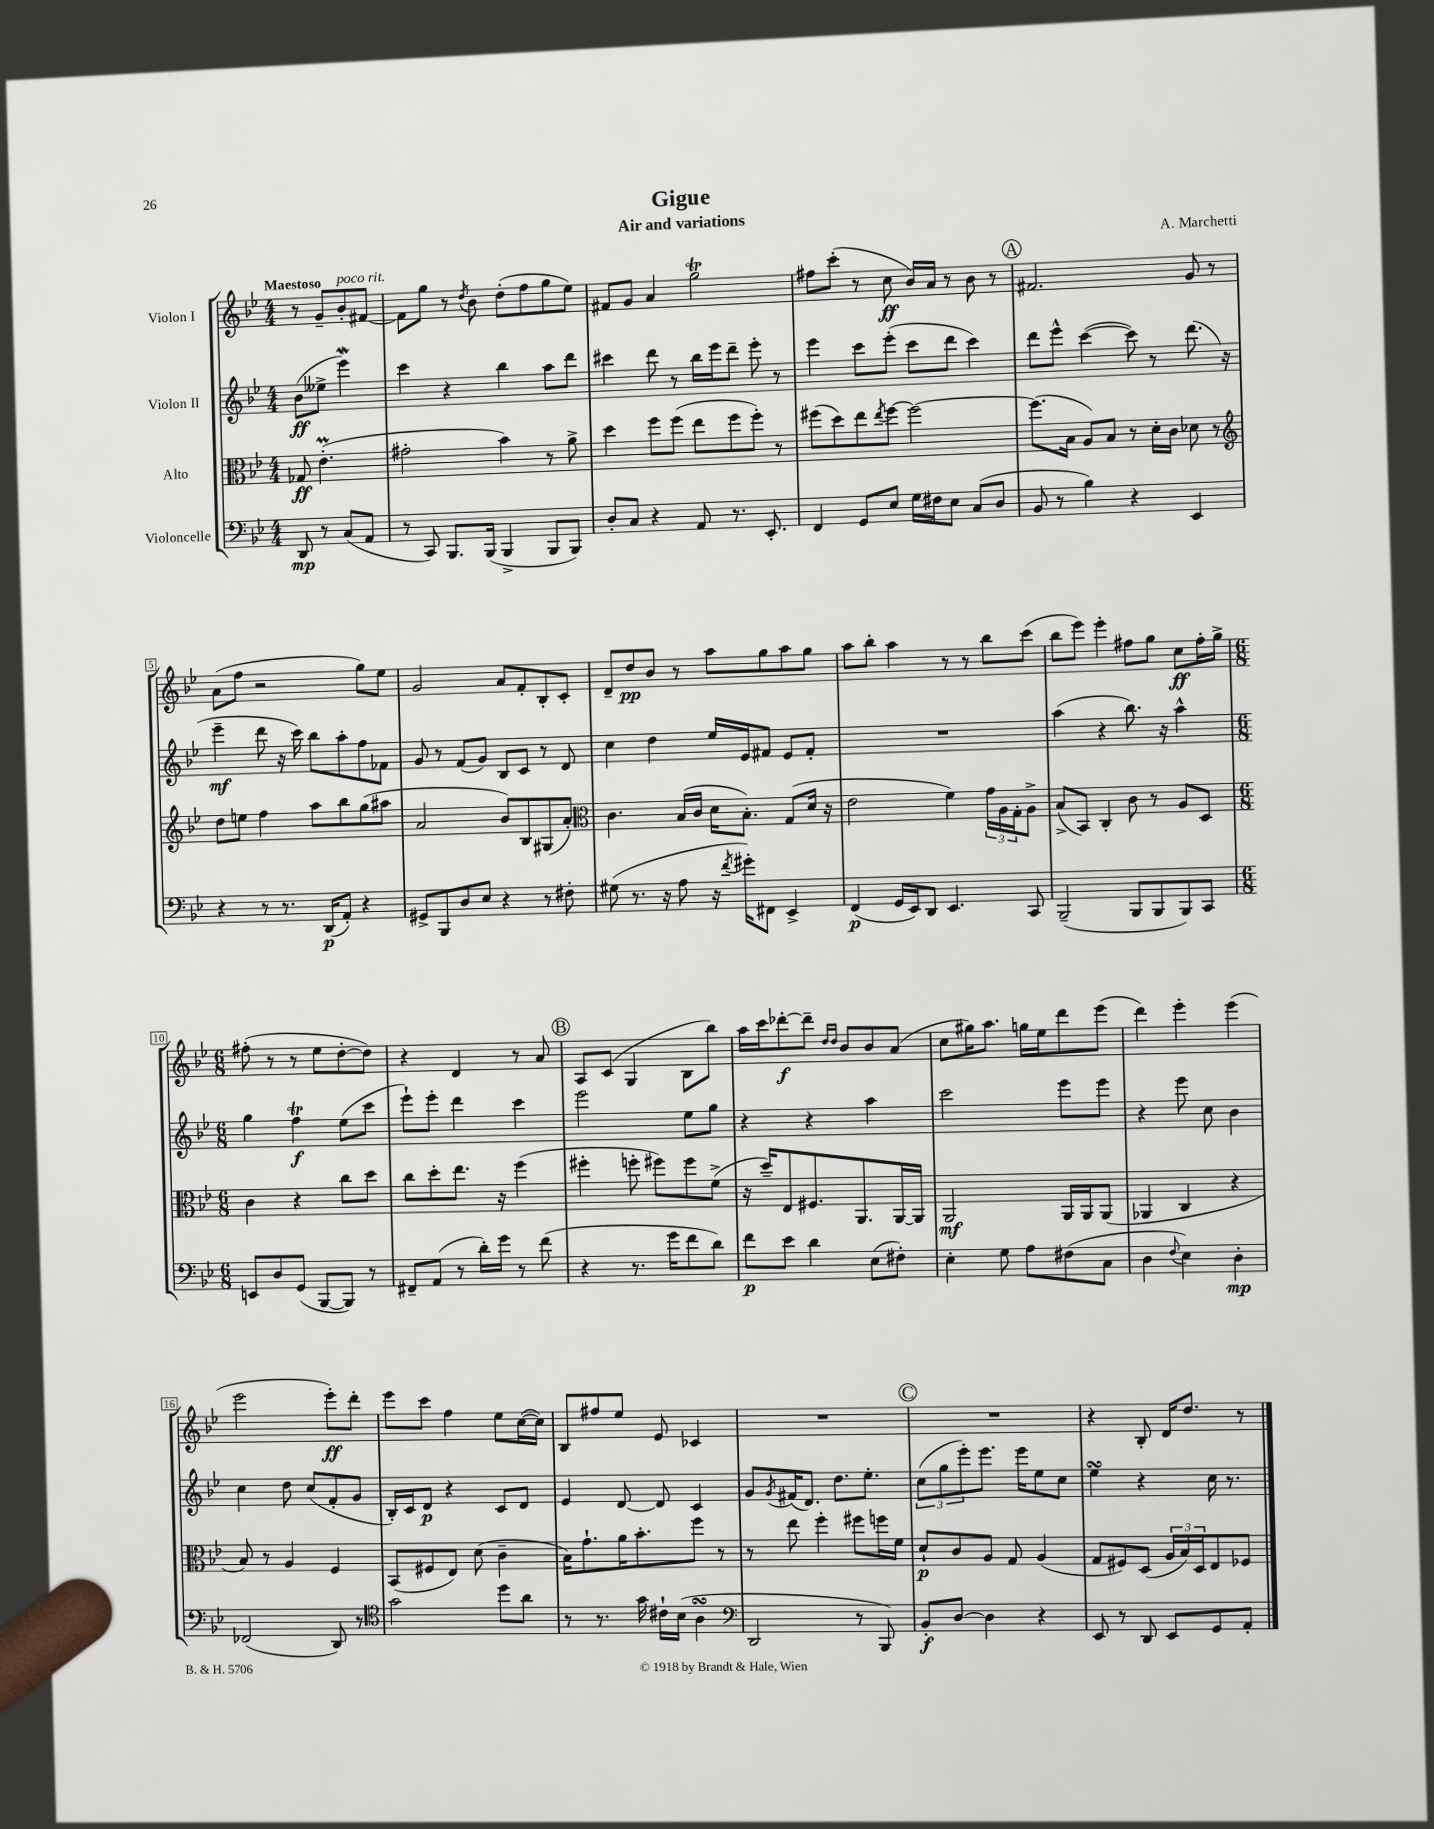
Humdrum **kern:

**kern	**dynam	**kern	**dynam	**kern	**dynam	**kern	**dynam
*part4	*part4	*part3	*part3	*part2	*part2	*part1	*part1
*staff4	*staff4	*staff3	*staff3	*staff2	*staff2	*staff1	*staff1
*I"Violoncelle	*	*I"Alto	*	*I"Violon II	*	*I"Violon I	*
*clefF4	*	*clefC3	*	*clefG2	*	*clefG2	*
*k[b-e-]	*	*k[b-e-]	*	*k[b-e-]	*	*k[b-e-]	*
*M4/4	*	*M4/4	*	*M4/4	*	*M4/4	*
=	=	=	=	=	=	=	=
!	!	!	!	!	!	!LO:TX:a:B:t=Maestoso	!
8DD/	mp	8G-X/	ff	(8b-\L	ff	8r	.
8r	.	(4.e-M'\	.	8ee--X^\J	.	8g~/L	.
!	!	!	!	!	!	!LO:TX:a:i:t=poco rit.	!
(8C/L	.	.	.	4eee-w\)	.	8b-'/	.
8AA/J	.	.	.	.	.	[8f#X/J	.
=1	=1	=1	=1	=1	=1	=1	=1
8r	.	2g#X'\	.	4ccc\	.	8f#\L]	.
8CC/)	.	.	.	.	.	8gg\J	.
8.BBB-/L	.	.	.	4r	.	8r	.
.	.	.	.	.	.	8qdd/	.
.	.	.	.	.	.	8b-\	.
(16BBB-/Jk	.	.	.	.	.	.	.
4BBB-^/	.	4b-\)	.	4bb-\	.	(8dd'\L	.
.	.	.	.	.	.	8ff\	.
8BBB-/L	.	8r	.	8aa\L	.	8gg\	.
8BBB-/J)	.	8a^\	.	8ddd\J	.	8ee-\J)	.
=2	=2	=2	=2	=2	=2	=2	=2
8D'/L	.	4dd\	.	4ccc#X\	.	8f#X/L	.
8C/J	.	.	.	.	.	8g/J	.
4r	.	8ff\L	.	8ddd\	.	4a/	.
.	.	(8ff\J	.	8r	.	.	.
8AA/	.	8ee-\L	.	16bb-\LL	.	2ggT\	.
.	.	.	.	16eee-\J	.	.	.
8.r	.	8ff\	.	8ddd~\J	.	.	.
.	.	8ff'\J)	.	8eee-'\	.	.	.
8.EE-'/	.	.	.	.	.	.	.
.	.	8r	.	8r	.	.	.
=3	=3	=3	=3	=3	=3	=3	=3
4FF/	.	(8ff#X\L	.	4eee-\	.	8ff#X\L	.
.	.	8dd\)	.	.	.	(8ccc'\J	.
8GG/L	.	8ee-\	.	8ccc\L	.	8r	.
.	.	8qee-/	.	.	.	.	.
8E-/J	.	[8ff#\J	.	(8eee-'\J	.	8cc\	ff
16G\LL	.	2ff#\_	.	8ccc\L	.	16b-/LL)	.
16F#X\J	.	.	.	.	.	16a/JJ	.
8E-\J	.	.	.	8ddd\J	.	8r	.
(8C/L	.	.	.	4ccc\)	.	8b-\	.
8D/J	.	.	.	.	.	8r	.
!!LO:REH:place=s1:t=A
=4	=4	=4	=4	=4	=4	=4	=4
8BB-/	.	(8.ff#\L]	.	8ddd\L	.	2.f#X/	.
8r	.	.	.	8eee-^^\J	.	.	.
.	.	16B-\Jk	.	.	.	.	.
4B-\)	.	8A/L)	.	([4ccc\	.	.	.
.	.	8B-/J	.	.	.	.	.
4r	.	8r	.	8ccc\])	.	.	.
.	.	16d'\LL	.	8r	.	.	.
.	.	16c\JJ	.	.	.	.	.
4EE-/	.	8d-X\	.	(8.ddd\	.	8g/	.
.	.	8r	.	.	.	8r	.
.	.	.	.	16r	.	.	.
!!LO:LB:g=z
=5	=5	=5	=5	=5	=5	=5	=5
*	*	*clefG2	*	*	*	*	*
4r	.	8dd\L	.	4eee-~\	mf	(8a\L	.
.	.	8een\J	.	.	.	8ff\J	.
8r	.	4ff\	.	8ddd\	.	2r	.
8.r	.	.	.	16r	.	.	.
.	.	.	.	16ccc\)	.	.	.
.	.	8aa\L	.	8bb-\L	.	.	.
(16DD/KL	p	.	.	.	.	.	.
8AA'/J)	.	8bb-\	.	8aa'\	.	.	.
4r	.	(8gg\	.	8ff\	.	8gg\L)	.
.	.	8aa#X\J	.	8f-X\J	.	8ee-\J	.
=6	=6	=6	=6	=6	=6	=6	=6
8GG#X^/L	.	2a/	.	8g/	.	2g/	.
8BBB-/	.	.	.	8r	.	.	.
8D/	.	.	.	(8f/L	.	.	.
8E-/J	.	.	.	8g/J)	.	.	.
4r	.	8b-/L)	.	8B-/L	.	8a/L	.
.	.	8B-/	.	8c/J	.	8f'/	.
8r	.	(8G#X/	.	8r	.	8B-'/	.
8F#X'\	.	8a'/J)	.	8d/	.	8c'/J	.
=7	=7	=7	=7	=7	=7	=7	=7
*	*	*clefC3	*	*	*	*	*
(8G#X\	.	4.c\	.	4cc\	.	8d~/L	.
8.r	.	.	.	.	.	8dd/	pp
.	.	.	.	4dd\	.	8b-/J	.
16r	.	.	.	.	.	.	.
8A\	.	(16B-/LL	.	.	.	8r	.
.	.	16c/JJ	.	.	.	.	.
16r	.	16d\KL	.	16ee-/LL	.	8aa\L	.
8qf/	.	.	.	.	.	.	.
16g#X'\KL)	.	8.B-'\J)	.	16e-/J	.	.	.
8FF#X\J	.	.	.	8f#X/J	.	8gg\	.
4EE-^/	.	(8G/L	.	8e-/L	.	8aa\	.
.	.	16d/Jk	.	8f#'/J	.	8gg\J	.
.	.	16r	.	.	.	.	.
=8	=8	=8	=8	=8	=8	=8	=8
(4FF/	p	2e-\	.	1r	.	8aa\L	.
.	.	.	.	.	.	8bb-'\J	.
16GG/LL	.	.	.	.	.	4aa\	.
16EE-/J)	.	.	.	.	.	.	.
8DD/J	.	.	.	.	.	.	.
4.EE-/	.	4f\)	.	.	.	8r	.
.	.	.	.	.	.	8r	.
.	.	24g\LL	.	.	.	8bb-\L	.
.	.	24A\	.	.	.	.	.
.	.	24G'\J	.	.	.	.	.
8CC/	.	8A^\J	.	.	.	(8ccc\J	.
=9	=9	=9	=9	=9	=9	=9	=9
(2BBB-~/	.	(8B-^/L	.	(4aa\	.	8bb-\L	.
.	.	8BB-/J)	.	.	.	8eee-\J)	.
.	.	4C'/	.	4r	.	4eee-'\	.
8BBB-/L	.	8c\	.	8.bb-\)	.	8ff#X\L	.
8BBB-/	.	8r	.	.	.	8gg\J	.
.	.	.	.	16r	.	.	.
8BBB-/)	.	8A/L	.	4aa^^\	.	8cc\L	ff
8CC/J	.	8D/J	.	.	.	16ff#'\L	.
.	.	.	.	.	.	16gg^\JJ	.
!!LO:LB:g=z
=10	=10	=10	=10	=10	=10	=10	=10
*M6/8	*	*M6/8	*	*M6/8	*	*M6/8	*
8EEn/L	.	4c\	.	4gg\	.	(8ff#X'\	.
8D/	.	.	.	.	.	8r	.
(8GG/J	.	4r	.	4ffT\	f	8r	.
[8BBB-/L	.	.	.	.	.	8ee-\L	.
8BBB-/J])	.	8cc\L	.	(8ee-\L	.	[8dd'\	.
8r	.	8dd\J	.	8ccc\J	.	8dd\J])	.
=11	=11	=11	=11	=11	=11	=11	=11
8FF#X~/L	.	8cc\L	.	8eee-`\L)	.	4r	.
(8AA/J	.	8dd'\	.	8eee-'\J	.	.	.
8r	.	8.ee-\J	.	4ddd\	.	4d/	.
16d'\LL)	.	.	.	.	.	.	.
16g\JJ	.	16r	.	.	.	.	.
8r	.	(4ff\	.	4ccc\	.	8r	.
(8f\	.	.	.	.	.	8a/	.
!!LO:REH:place=s1:t=B
=12	=12	=12	=12	=12	=12	=12	=12
4r	.	4ff#X'\	.	2eee-\	.	8A/L	.
.	.	.	.	.	.	(8c/J	.
8.r	.	8ffn'\	.	.	.	4G/	.
.	.	8ff#X\L)	.	.	.	.	.
16g\KL	.	.	.	.	.	.	.
8f\	.	8ff#\	.	8ee-\L	.	8B-\L	.
8d\J)	.	(8f^\J	.	8gg\J	.	8bb-\J)	.
=13	=13	=13	=13	=13	=13	=13	=13
8f\L	p	16r	.	4r	.	16aa\LL	.
.	.	16dd~/KL)	.	.	.	16ccc\J	.
8e-\J	.	8E-/	.	.	.	[8ddd-X'\	f
4d\	.	8.F#X/	.	4r	.	8ddd-~\J]	.
.	.	.	.	.	.	16qqdd/LL	.
.	.	.	.	.	.	16qqdd/JJ	.
.	.	.	.	.	.	8b-/L	.
.	.	8.AA/	.	.	.	.	.
(8E-\L	.	.	.	4aa\	.	8b-/	.
8F#X'\J)	.	[16AA/L	.	.	.	(8a/J	.
.	.	16AA/JJ]	.	.	.	.	.
=14	=14	=14	=14	=14	=14	=14	=14
4E-'\	.	2AA/	mf	2ccc\	.	8cc\L	.
.	.	.	.	.	.	16gg#X\K)	.
.	.	.	.	.	.	8.aa\J	.
8G\	.	.	.	.	.	.	.
8A\L	.	.	.	.	.	16ggn\LL	.
.	.	.	.	.	.	16ee-\J	.
(8F#X\	.	16AA/LL	.	8eee-\L	.	8ddd\	.
.	.	16AA/J	.	.	.	.	.
8C\J	.	(8AA/J	.	8eee-\J	.	(8eee-\J	.
=15	=15	=15	=15	=15	=15	=15	=15
4D\	.	4AA-X/	.	4r	.	4ddd\)	.
8qqF/	.	.	.	.	.	.	.
4E-\)	.	4C/	.	8eee-\	.	4eee-'\	.
.	.	.	.	8cc\	.	.	.
4D'\	mp	4r	.	4b-\	.	(4eee-\	.
!!LO:LB:g=z
=16	=16	=16	=16	=16	=16	=16	=16
(2FF-X/	.	8B-/)	.	4cc\	.	2eee-\	.
.	.	8r	.	.	.	.	.
.	.	4A/	.	8dd\	.	.	.
.	.	.	.	(8cc/L	.	.	.
8DD/)	.	4F/	.	8f'/	.	8eee-'\L)	ff
8r	.	.	.	8g/J	.	8ddd'\J	.
=17	=17	=17	=17	=17	=17	=17	=17
*clefC4	*	*	*	*	*	*	*
2g\	.	(8BB-/L	.	16B-'/LL)	.	8eee-\L	.
.	.	.	.	16c/J	.	.	.
.	.	8F#X/	.	8d/J	p	8ccc\J	.
.	.	8E-/J)	.	4r	.	4ff\	.
.	.	(8d\	.	.	.	.	.
8dd\L	.	4c~\	.	8c/L	.	8ee-\L	.
8a\J	.	.	.	8d/J	.	([16cc\L	.
.	.	.	.	.	.	16cc\JJ])	.
=18	=18	=18	=18	=18	=18	=18	=18
8r	.	16B-\KL)	.	4e-/	.	8B-/L	.
.	.	8.g`\	.	.	.	.	.
8.r	.	.	.	.	.	8ff#X/	.
.	.	16a\K	.	[8d/	.	8ee-/J	.
16g\	.	8.b-'\	.	.	.	.	.
16c#X`\LL	.	.	.	8d/]	.	8e-/	.
(16B-\JJ	.	.	.	.	.	.	.
4AsSsS\	.	8ff\J	.	4c/	.	4c-X/	.
.	.	8r	.	.	.	.	.
=19	=19	=19	=19	=19	=19	=19	=19
*clefF4	*	*	*	*	*	*	*
2DD/	.	8r	.	8g/L	.	2.r	.
.	.	.	.	8qg/	.	.	.
.	.	8ee-\	.	(16f#X/K	.	.	.
.	.	.	.	8.d/J)	.	.	.
.	.	4ff'\	.	.	.	.	.
.	.	.	.	8.dd\L	.	.	.
8r	.	8ff#X\L	.	.	.	.	.
.	.	.	.	8.ee-'\J	.	.	.
8BBB-/)	.	16ffn\L	.	.	.	.	.
.	.	16f\JJ	.	.	.	.	.
!!LO:REH:place=s1:t=C
=20	=20	=20	=20	=20	=20	=20	=20
8BB-'/L	f	8d`/L	p	(12cc\L	.	2.r	.
.	.	.	.	12gg\	.	.	.
[8D/J	.	8c/	.	.	.	.	.
.	.	.	.	12eee-'\)	.	.	.
4D\]	.	8A/J	.	8.eee-\J	.	.	.
.	.	8G/	.	.	.	.	.
.	.	.	.	16eee-\KL	.	.	.
4r	.	(4A/	.	8ee-\	.	.	.
.	.	.	.	8cc\J	.	.	.
=21	=21	=21	=21	=21	=21	=21	=21
8EE-/	.	8G/L	.	4ee-sSSs\	.	4r	.
8r	.	8F#X/)	.	.	.	.	.
8DD/	.	(8D/J	.	4r	.	8B-'/	.
8EE-/L	.	24A/LL	.	.	.	16d/KL	.
.	.	24B-/)	.	.	.	.	.
.	.	.	.	.	.	8.dd/J	.
.	.	24D/J	.	.	.	.	.
8GG/	.	8E-/	.	16cc\	.	.	.
.	.	.	.	8.r	.	.	.
8AA'/J	.	8F-X/J	.	.	.	8r	.
==	==	==	==	==	==	==	==
*-	*-	*-	*-	*-	*-	*-	*-
